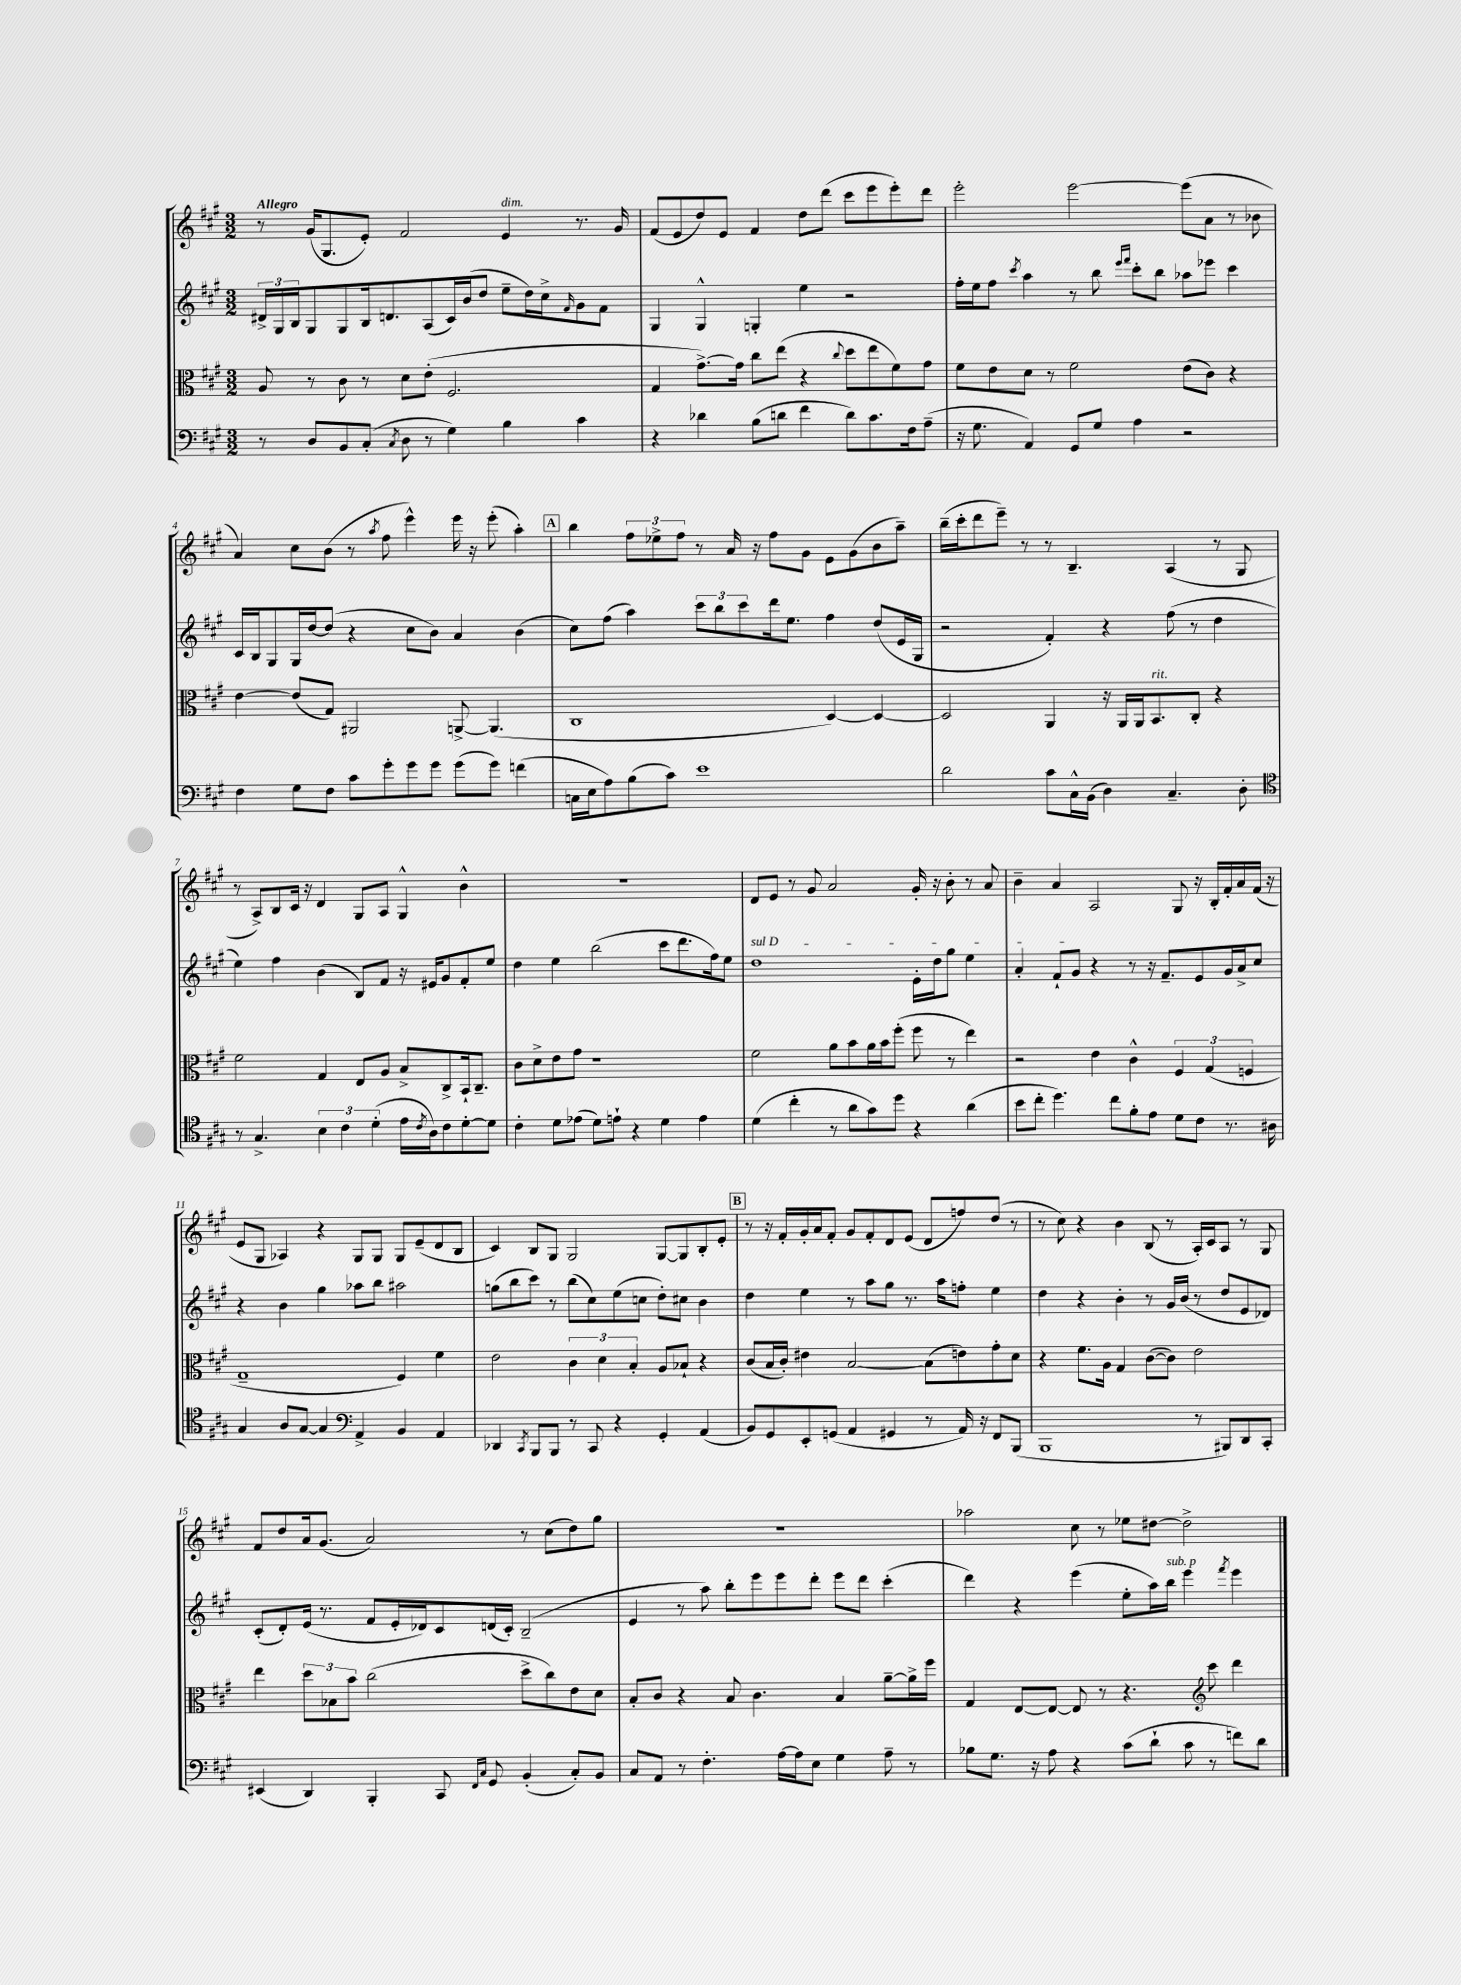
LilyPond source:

<<
\new StaffGroup <<
\new Staff = "s0" {
    \clef treble \key a \major \numericTimeSignature \time 3/2 \tempo "Allegro"
    r8 gis'16( gis8. e'8-.) fis'2 e'4^\markup { \italic "dim." } r8. gis'16 |
    fis'8( e'8 d''8) e'8 fis'4 d''8 d'''8( cis'''8 e'''8 e'''8-.) d'''8 |
    e'''2-. e'''2~ e'''8( a'8 r8 bes'8 |
    a'4) cis''8 b'8( r8 \acciaccatura { a''8 } fis''8 e'''4-^) e'''16 r16 e'''8-.( a''4-.) |
    \mark \markup { \box "A" } b''4 \tuplet 3/2 { fis''8 ees''8-> fis''8 } r8 a'16 r16 fis''8 gis'8 e'8 gis'8( b'8 a''8--) |
    b''16--( cis'''16-. d'''8 e'''8--) r8 r8 b4.-- a4( r8 gis8 |
    r8 a8->) b8 cis'16 r16 d'4 gis8 a8 gis4-^ b'4-^ |
    R1. |
    d'8 e'8 r8 gis'8 a'2 gis'16-. r16 b'8-. r8 a'8 |
    b'4-- a'4 a2 gis8 r16 b16-. fis'16-. a'16 fis'16( r16 |
    e'8 gis8 aes4) r4 gis8 gis8 gis8 e'8--( d'8 b8 |
    cis'4) b8 gis8 gis2 gis8~ gis8 b8-. e'8-. |
    \mark \markup { \box "B" } r8 r16 fis'16-. gis'16-. a'16 fis'8-. gis'8 fis'8-. d'8 e'8( d'8 f''8) d''8( r8 |
    r8 cis''8) r4 b'4 b8( r8 a16-.) cis'16 a8 r8 gis8 |
    fis'8 d''8 a'16 gis'8.( a'2) r8 cis''8( d''8) gis''8 |
    R1. |
    aes''2 cis''8 r8 ees''8 dis''8~ dis''2-> \bar "|." |
}
\new Staff = "s1" {
    \clef treble \key a \major \numericTimeSignature \time 3/2
    \tuplet 3/2 { dis'16-> gis16 b16 } gis8 gis8 b16 d'8. a8( cis'16) b'16( d''8 e''8-- d''16) cis''16-> \grace { fis'16 } gis'8 fis'8 |
    gis4 gis4-^ g4-. e''4 r2 |
    fis''16-. e''16 fis''8 \acciaccatura { cis'''8 } a''4 r8 b''8 \grace { e'''16 fis'''16 } cis'''8-. b''8 aes''8 ees'''8 cis'''4 |
    cis'16 b16 gis8 gis16 d''16~ d''8( r4 cis''8 b'8) a'4 b'4( |
    \mark \markup { \box "A" } cis''8) fis''8( a''4) \tuplet 3/2 { cis'''8 b''8 cis'''8 } d'''16 e''8. fis''4 d''8( e'16 gis16 |
    r2 fis'4-.) r4 fis''8( r8 d''4 |
    e''4) fis''4 b'4( b8) fis'8 r16 eis'16 gis'8 fis'8-. e''8 |
    d''4 e''4 b''2( cis'''8 d'''8. fis''16) e''8 |
    \once \override TextSpanner.bound-details.left.text = \markup { \italic "sul D" } d''1\startTextSpan e'16-. d''16 gis''8 e''4 |
    a'4-. fis'8-! gis'8\stopTextSpan r4 r8 r16 fis'8.-- e'8 gis'16 a'16-> cis''8 |
    r4 b'4 gis''4 aes''8 b''8 ais''2 |
    g''8( b''8 cis'''8) r8 b''8( cis''8) e''8( c''8 d''8-.) cis''8 b'4 |
    \mark \markup { \box "B" } d''4 e''4 r8 a''8 gis''8 r8. a''16 f''8-. e''4 |
    d''4 r4 b'4-. r8 gis'16 b'16( r8 d''8 e'8 des'8) |
    cis'8-.( d'8-.) e'16( r8. fis'8 e'16-. des'16) cis'8 d'16( cis'16-.) b2--( |
    e'4 r8 a''8) b''8-. e'''8 e'''8 d'''8-. e'''8 d'''8 cis'''4-.( |
    d'''4) r4 e'''4( e''8-. a''16) b''16^\markup { \italic "sub. p" } e'''4 \acciaccatura { fis'''8 } e'''4 \bar "|." |
}
\new Staff = "s2" {
    \clef alto \key a \major \numericTimeSignature \time 3/2
    a8 r8 cis'8 r8 d'8 e'8-.( fis2. |
    gis4 gis'8.~->) gis'16 cis''8 e''8( r4 \appoggiatura { cis''8 } d''8 e''8 fis'8) gis'8 |
    fis'8 e'8 d'8 r8 fis'2 e'8( cis'8) r4 |
    e'4~ e'8( gis8) ais,2 a,8~-> a,4.( |
    \mark \markup { \box "A" } cis1 d4~) d4~ |
    d2 a,4 r16 a,16 a,16 b,8.^\markup { \italic "rit." } cis8-. r4 |
    fis'2 gis4 e8 a8 b8-> cis8-> b,16-! cis8.-- |
    cis'8 d'8-> e'8 gis'8 r1 |
    fis'2 a'8 b'8 a'16 b'16 fis''8-.( fis''8 r8 e''4) |
    r2 e'4 cis'4-^ \tuplet 3/2 { fis4 gis4( f4 } |
    gis1-- fis4) fis'4 |
    e'2 \tuplet 3/2 { cis'4 d'4 b4-. } a8 bes8-! r4 |
    \mark \markup { \box "B" } cis'8( b16 cis'16-.) eis'4 b2~ b8( e'8) gis'8-. d'8 |
    r4 fis'8. a16 gis4 cis'8~( cis'8) e'2 |
    e''4 \tuplet 3/2 { d''8 bes8 b'8 } cis''2( d''8-> cis''8) e'8 d'8 |
    b8-. cis'8 r4 b8 cis'4. b4 a'8~-- a'16-> fis''16 |
    gis4 e8~ e8~ e8 r8 r4. \clef treble cis'''8 d'''4 \bar "|." |
}
\new Staff = "s3" {
    \clef bass \key a \major \numericTimeSignature \time 3/2
    r8 d8 b,8 cis8-.( \acciaccatura { cis8 } d8 r8 gis4) b4 cis'4 |
    r4 des'4 b8( d'8 fis'4 d'8) cis'8. fis16 a8--( |
    r16 gis8. a,4) gis,8 gis8 a4 r2 |
    fis4 gis8 fis8 cis'8 gis'8-. gis'8 gis'8 gis'8( gis'8) f'4( |
    \mark \markup { \box "A" } c16 e16 a8) b8( cis'8) e'1 |
    d'2 cis'8 cis16-^ b,16( d4) cis4.-- d8-. |
    \clef tenor r8 gis4.-> \tuplet 3/2 { b4 cis'4 d'4-.( } e'16 \acciaccatura { cis'8 } a16) cis'8 d'8~-. d'8 |
    cis'4-. d'8 ees'8( d'8) e'8-! r4 d'4 e'4 |
    d'4( cis''4-. r8 a'8 gis'8) d''8 r4 a'4( |
    b'8 cis''8-. d''4.) cis''8 fis'8-. e'8 d'8 cis'8 r8. ais16 |
    gis4 a8 gis8~ gis4 \clef bass a,4-> b,4 a,4 |
    des,4 \acciaccatura { cis,8 } b,,8 b,,8 r8 cis,8 r4 gis,4-. a,4( |
    \mark \markup { \box "B" } b,8) gis,8 e,8-. g,8( a,4 gis,4 r8 a,16) r16 fis,8 b,,8( |
    b,,1 r8 bis,,8) d,8 cis,8-. |
    eis,4( d,4) b,,4-. cis,8 \grace { fis,16 cis16 } gis,8 b,4-.( cis8-.) b,8 |
    cis8 a,8 r8 fis4.-. a16~ a16 e8 gis4 a8-- r8 |
    bes8 gis8. r16 a8 r4 cis'8( d'8-! cis'8 r8 f'8) d'8 \bar "|." |
}
>>
>>
